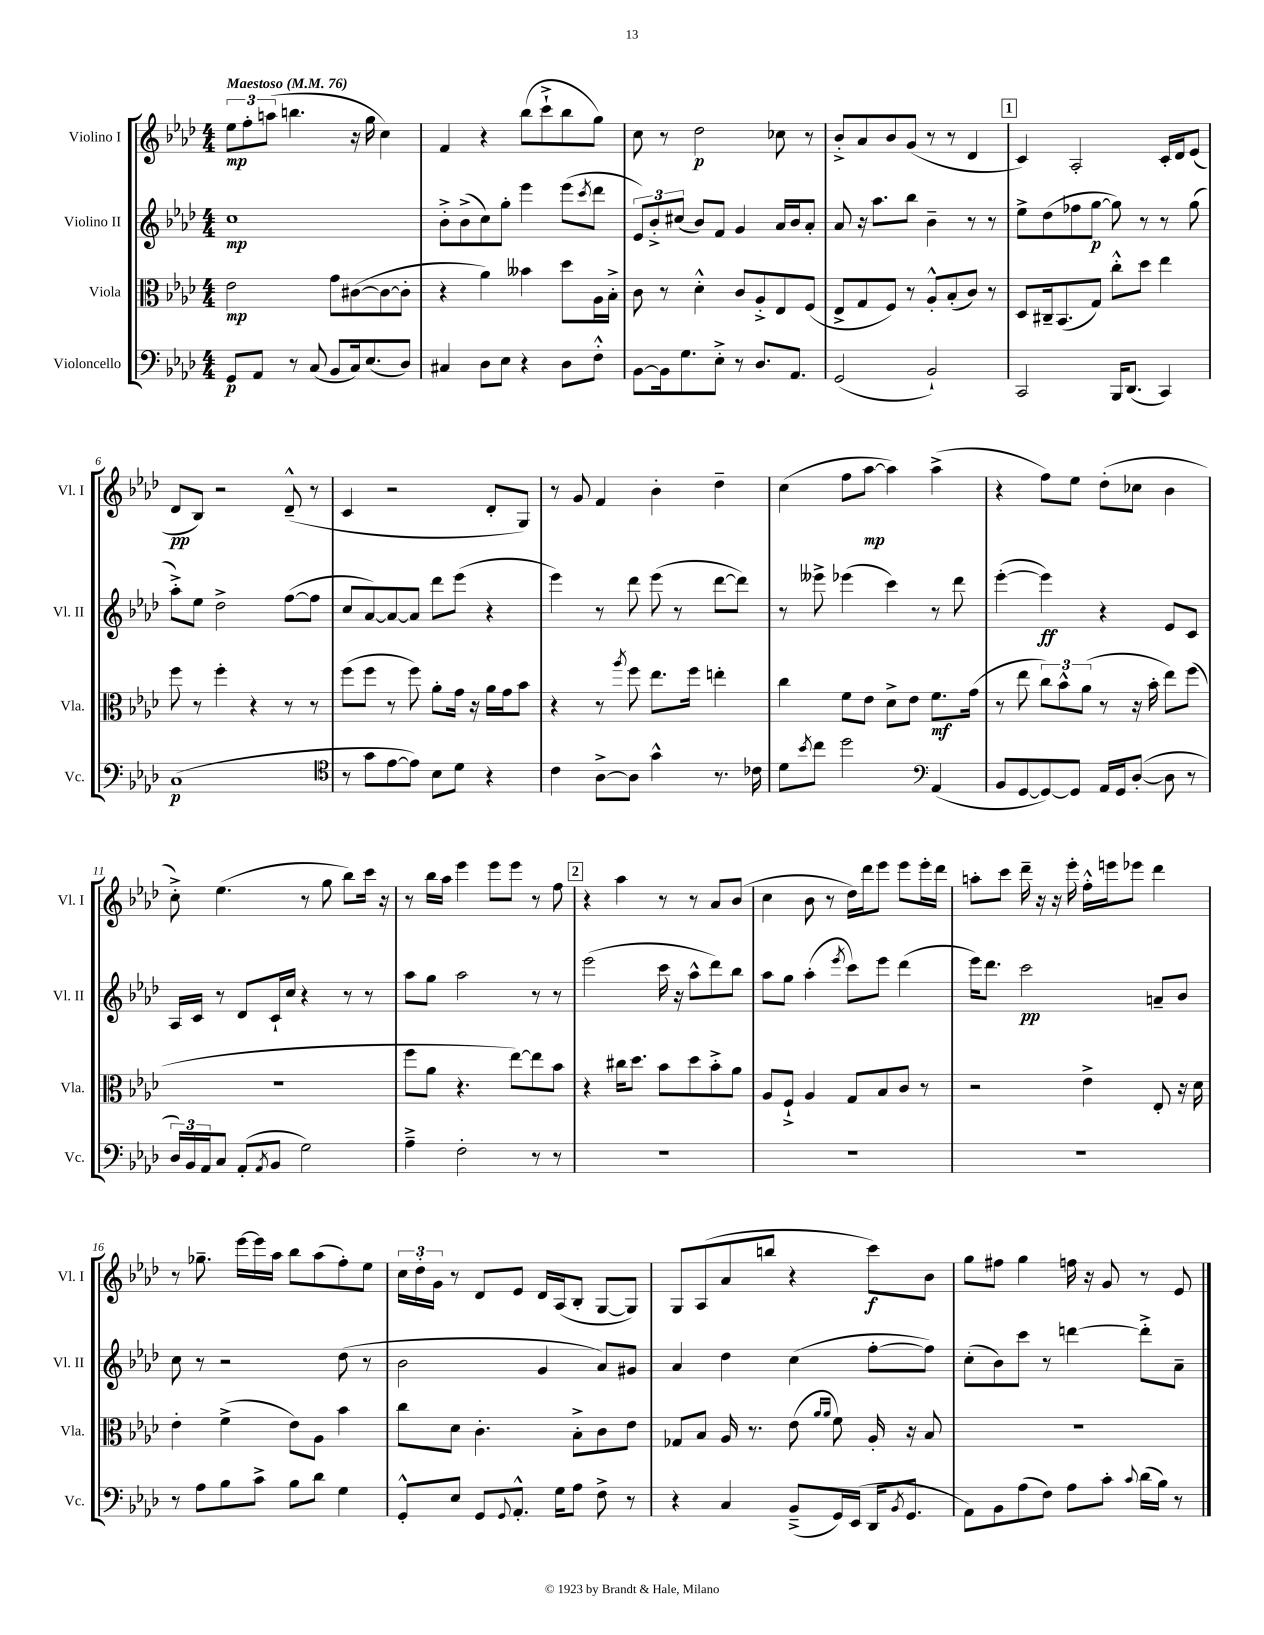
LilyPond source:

<<
\new StaffGroup <<
\new Staff = "s0" \with { instrumentName = "Violino I" shortInstrumentName = "Vl. I" } {
    \clef treble \key aes \major \numericTimeSignature \time 4/4 \tempo "Maestoso" 4 = 76
    \tuplet 3/2 { ees''8\mp f''8-. a''8( } b''4. r16 g''16 c''4) |
    f'4 r4 bes''8( c'''8-!-> bes''8 g''8) |
    c''8 r8 des''2\p ces''8 r8 |
    bes'8-.-> aes'8 bes'8 g'8( r8 r8 des'4 |
    \mark \markup { \box "1" } c'4) aes2-. c'16-. des'16 ees'8( |
    des'8\pp bes8) r2 des'8---^( r8 |
    c'4 r2 des'8-. g8) |
    r8 g'8 f'4 bes'4-. des''4-- |
    c''4( f''8 aes''8~\mp aes''4) aes''4->( |
    r4 f''8) ees''8 des''8-.( ces''8 bes'4 |
    c''8-.->) ees''4.( r8 g''8 bes''8) c'''16 r16 |
    r8 bes''16 aes''16 ees'''4 ees'''8 ees'''8 r8 f''8 |
    \mark \markup { \box "2" } r4 aes''4 r8 r8 aes'8 bes'8( |
    c''4 bes'8 r8 des''16) des'''16 ees'''8 ees'''8 ees'''16-. des'''16 |
    a''8-. c'''8 des'''16-- r16 r16 ees'''16-. f''16-.-^ e'''16 ees'''8 des'''4 |
    r8 ges''8.-- ees'''16~ ees'''16 aes''16 bes''8 aes''8( f''8-.) ees''8 |
    \tuplet 3/2 { c''16 des''16-. g'16 } r8 des'8 ees'8 des'16 aes16( bes8-. g8~ g8) |
    g8 aes8( aes'8 b''8 r4 c'''8\f) bes'8 |
    g''8 fis''8 g''4 f''16 r16 g'8 r8 ees'8 \bar "|." |
}
\new Staff = "s1" \with { instrumentName = "Violino II" shortInstrumentName = "Vl. II" } {
    \clef treble \key aes \major \numericTimeSignature \time 4/4
    c''1\mp |
    bes'8-.-> bes'8->( c''8) g''8-. ees'''4 ees'''8( \acciaccatura { c'''8 } des'''8 |
    \tuplet 3/2 { ees'8) bes'8-.-> cis''8( } bes'8) f'8 g'4 aes'16 bes'16 aes'8-. |
    aes'8 r16 aes''8. bes''8 bes'4-- r8 r8 |
    \mark \markup { \box "1" } ees''8-> des''8( fes''8 g''8~\p g''8) r8 r8 g''8( |
    aes''8-.->) ees''8 des''2-> f''8~( f''8 |
    c''8 aes'8~) aes'8~ aes'8 des'''8 ees'''8( r4 |
    ees'''4) r8 des'''8 ees'''8( r8 des'''8~ des'''8) |
    r8 eeses'''8-> ees'''4( c'''4) r8 des'''8 |
    ees'''4~-.( ees'''4\ff) r4 ees'8 c'8 |
    aes16 c'16 r8 des'8 c'16-! c''16 r4 r8 r8 |
    aes''8 g''8 aes''2 r8 r8 |
    \mark \markup { \box "2" } ees'''2( c'''16 r16 aes''8-^ des'''8) bes''8 |
    aes''8 g''8 aes''4-.( \acciaccatura { ees'''8 } c'''8) ees'''8 des'''4( |
    ees'''16) des'''8. c'''2\pp a'8-- bes'8 |
    c''8 r8 r2 des''8( r8 |
    bes'2 g'4 aes'8) gis'8 |
    aes'4 des''4 c''4( f''8~-. f''8) |
    c''8-.( bes'8) c'''8 r8 d'''4~ d'''8-.-> aes'8-- \bar "|." |
}
\new Staff = "s2" \with { instrumentName = "Viola" shortInstrumentName = "Vla." } {
    \clef alto \key aes \major \numericTimeSignature \time 4/4
    ees'2\mp g'8 cis'8~( cis'8~ cis'8-. |
    r4 aes'4) beses'4 des''8 aes16 bes16-.-> |
    c'8 r8 des'4-.-^ c'8 aes8-.-> ees8 f8( |
    ees8-> g8 f8) r8 aes8-.-^ bes8-.( c'8) r8 |
    \mark \markup { \box "1" } des8 cis16-- bes,8.( g8) c''8-.-^ des''8 ees''4 |
    f''8 r8 f''4-. r4 r8 r8 |
    f''8( f''8 r8 f''8) aes'8-. g'16 r16 aes'16 g'16 bes'8 |
    r4 r8 \acciaccatura { aes''8 } f''8 ees''8. f''16 e''4-. |
    c''4 f'8 ees'8 des'8-> ees'8 f'8.\mf g'16( |
    r8 ees''8 \tuplet 3/2 { c''8) bes'8-^ aes'8( } r8 r16 bes'16-. ees''8) f''8( |
    r1 |
    f''8 aes'8 r4. ees''8~) ees''8 bes'8 |
    \mark \markup { \box "2" } r4 cis''16 des''8. bes'8 des''8 bes'8-.-> aes'8 |
    aes8 f8-!-> aes4 g8 bes8 c'8 r8 |
    r2 ees'4-> ees8-. r16 des'16 |
    ees'4-. f'4->( ees'8) aes8 bes'4 |
    c''8 des'8 c'4.-. bes8-.-> c'8 ees'8 |
    ges8 bes8 aes16 r8. ees'8( \grace { aes'16 aes'16 } f'8) aes16-. r16 bes8 |
    R1 \bar "|." |
}
\new Staff = "s3" \with { instrumentName = "Violoncello" shortInstrumentName = "Vc." } {
    \clef bass \key aes \major \numericTimeSignature \time 4/4
    g,8\p aes,8 r8 c8( bes,8 c16) ees8.( des8) |
    cis4 des8 ees8 r4 des8 f8-.-^ |
    bes,8~ bes,16 g8. ees8-.-> r8 des8. aes,8. |
    g,2( bes,2-!) |
    \mark \markup { \box "1" } c,2 bes,,16 des,8.( c,4) |
    c1\p( |
    \clef tenor r8 g'8 ees'8~ ees'8) bes8 des'8 r4 |
    c'4 aes8~-> aes8 g'4-^ r8. ces'16 |
    des'8 \acciaccatura { bes'8 } c''8 des''2 \clef bass aes,4( |
    bes,8 g,8~ g,8~) g,8 aes,16 g,16 des8~-.( des8 r8 |
    \tuplet 3/2 { des16) bes,16 aes,16 } c8 aes,8-.( \acciaccatura { aes,8 } bes,8 g2) |
    aes4---> f2-. r8 r8 |
    \mark \markup { \box "2" } R1 |
    R1 |
    R1 |
    r8 aes8 bes8 c'8-> bes8 des'8 g4 |
    g,8-.-^ ees8 g,8 \appoggiatura { g,8 } aes,8.-.-^ g16 aes8 f8-> r8 |
    r4 c4 bes,8--->( g,16) ees,16( des,16 \acciaccatura { bes,8 } g,8. |
    aes,8) bes,8 aes8( f8) aes8 c'8-. \appoggiatura { c'8 } des'16( bes16) r8 \bar "|." |
}
>>
>>
